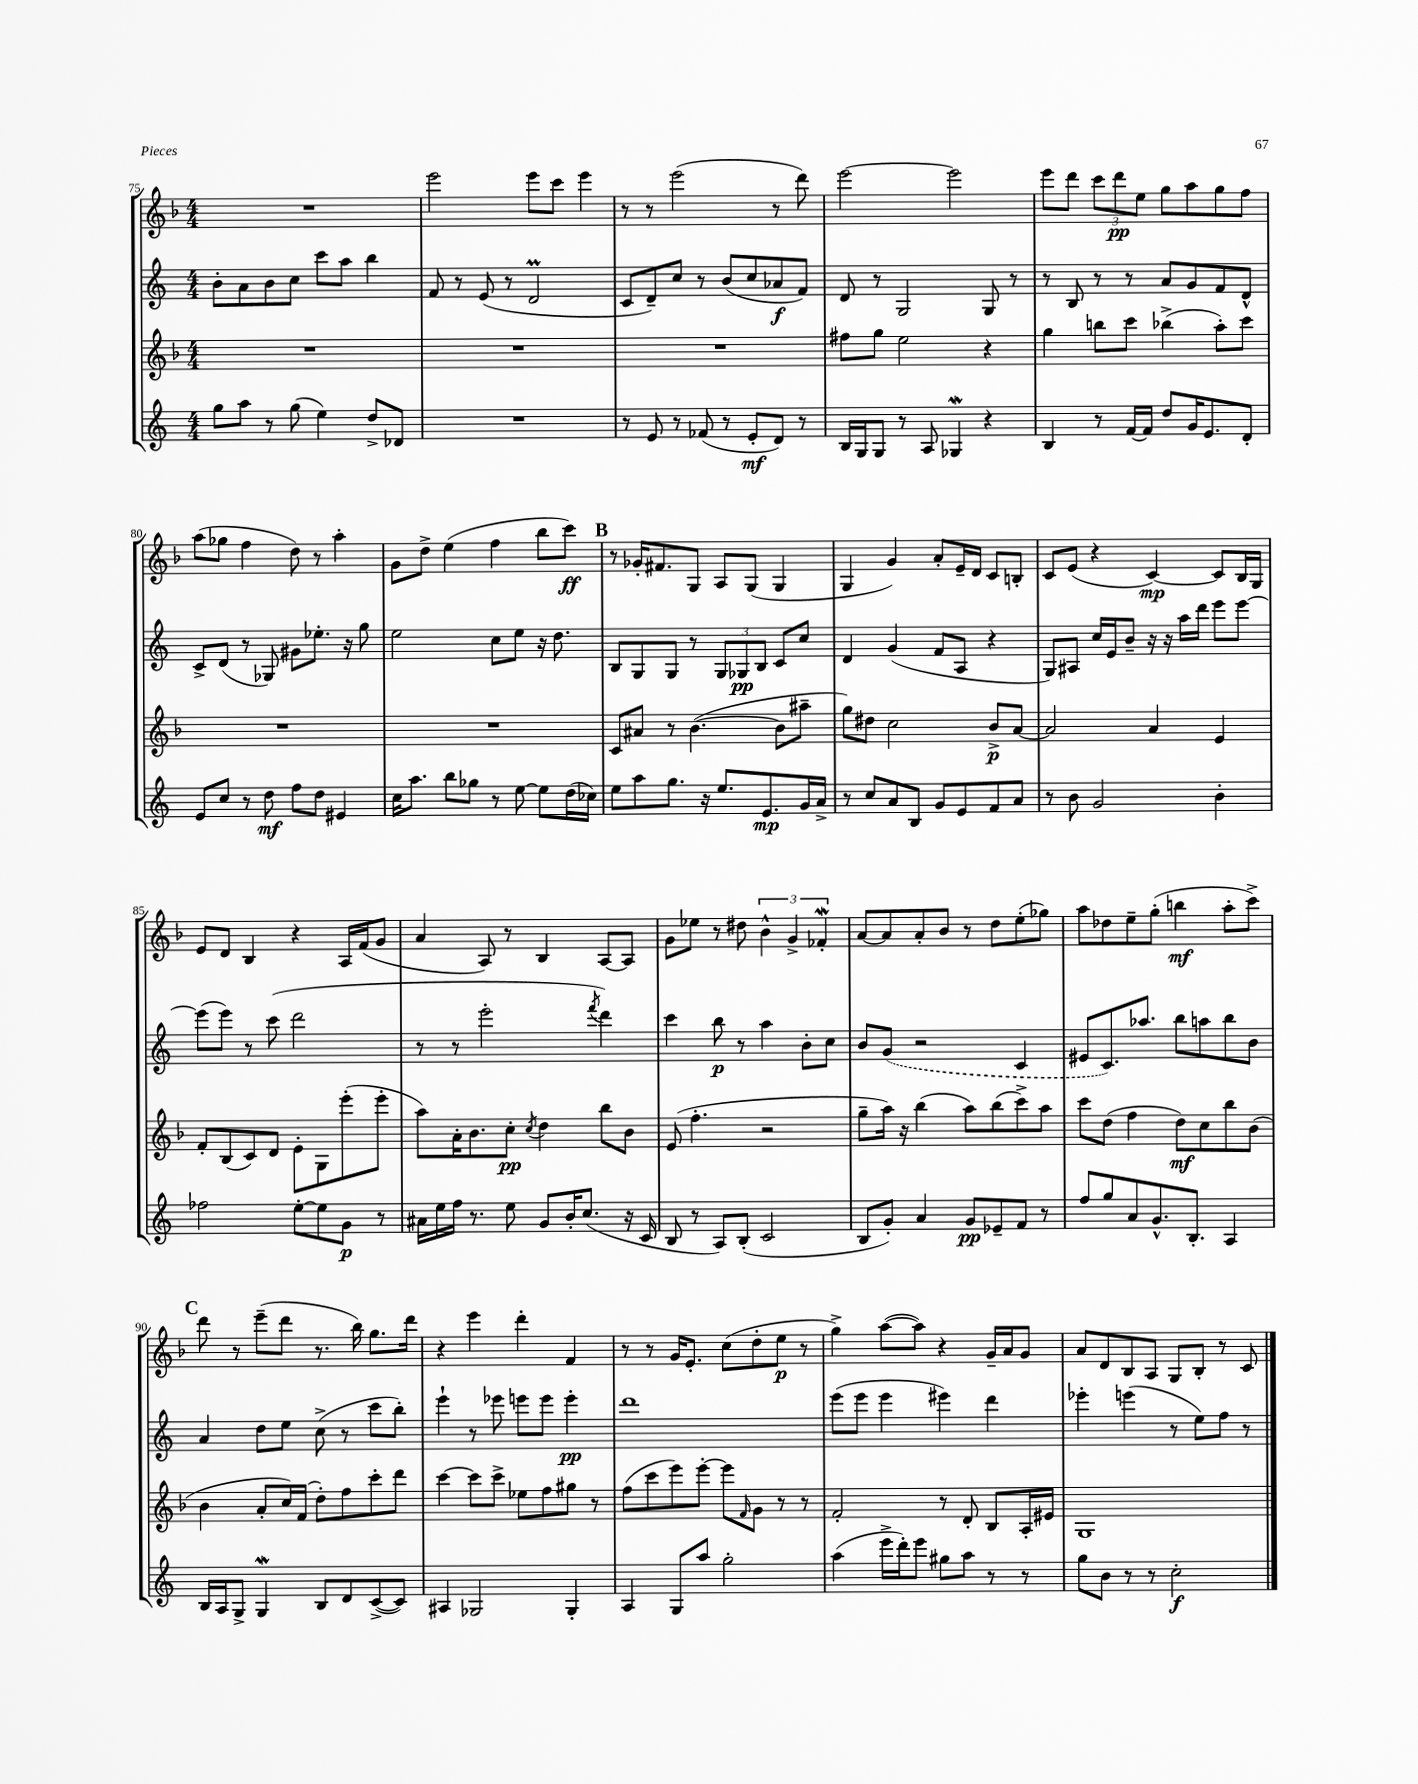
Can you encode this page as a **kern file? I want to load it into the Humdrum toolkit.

**kern	**kern	**kern	**kern
*staff4	*staff3	*staff2	*staff1
*clefG2	*clefG2	*clefG2	*clefG2
*k[]	*k[b-]	*k[]	*k[b-]
*M4/4	*M4/4	*M4/4	*M4/4
8gg	1r	8b'	1r
8aa	.	8a	.
8r	.	8b	.
(8gg	.	8cc	.
4ee)	.	8ccc	.
.	.	8aa	.
8dd^	.	4bb	.
8d-	.	.	.
=	=	=	=
1r	1r	8f	2eee
.	.	8r	.
.	.	(8e	.
.	.	8r	.
.	.	2d	8eee
.	.	.	8ccc
.	.	.	4eee
=	=	=	=
8r	1r	8c	8r
8e	.	8d~)	8r
8r	.	8cc	(2eee
(8f-	.	8r	.
8r	.	(8b	.
8e'	.	8cc	.
8d)	.	8a-	8r
8r	.	8f)	8ddd)
=	=	=	=
16B	8ff#	8d	[2eee
16G	.	.	.
8G	8gg	8r	.
8r	2ee	2G	.
8A	.	.	.
4G-	.	.	2eee]
4r	4r	8G	.
.	.	8r	.
=	=	=	=
4B	4gg	8r	8eee
.	.	8B	8ddd
8r	8bb	8r	12ccc
.	.	.	12ddd
[16f	8ccc	8r	.
.	.	.	12ee
16f]	.	.	.
8dd	(4bb-^	8a	8gg
16g	.	8g	8aa
8.e	.	.	.
.	8aa')	8f	8gg
8d'	8ccc	8d^^	8ff
=	=	=	=
8e	1r	8c^	(8aa
8cc	.	(8d	8gg-
8r	.	8r	4ff
8dd	.	8G-)	.
8ff	.	8g#	8dd)
8dd	.	8.ee-'	8r
4e#	.	.	4aa'
.	.	16r	.
.	.	8gg	.
=	=	=	=
16cc	1r	2ee	8g
8.aa	.	.	.
.	.	.	8dd^
8bb	.	.	(4ee
8gg-	.	.	.
8r	.	8cc	4ff
[8ee	.	8ee	.
8ee]	.	16r	8bb-
.	.	8.dd	.
(16dd	.	.	8ccc)
16cc-)	.	.	.
=	=	=	=
8ee	8c	8B	8r
8aa	8a#	8G	16g-'
.	.	.	8.f#
8.gg	8r	8G	.
.	([4.b-	8r	8G
16r	.	.	.
8.ee	.	12G	8A
.	.	12G-	.
.	.	.	(8G
.	.	12B	.
8.e	.	.	.
.	8b-]	8c	4G
16g	8aa#~	8cc	.
16a^	.	.	.
=	=	=	=
8r	8gg)	4d	4G
8cc	8dd#	.	.
8a	2cc	(4g	4g)
8B	.	.	.
8g	.	8f	8a'
8e	.	8A	16e~
.	.	.	16d
8f	8b-^	4r	8c
8a	[8a	.	8B'
=	=	=	=
8r	2a]	8G)	8c
8b	.	8A#	(8e
2g	.	16cc	4r
.	.	16e	.
.	.	8b~	.
.	4a	16r	[4c)
.	.	16r	.
.	.	16aa	.
.	.	16ddd	.
4b'	4e	8eee	8c]
.	.	[8eee	16B-
.	.	.	16G
=	=	=	=
2ff-	8f'	(8eee]	8e
.	(8B-	8eee)	8d
.	8c)	8r	4B-
.	8d	(8ccc	.
[8ee'	8e'	2ddd	4r
8ee]	8G	.	.
8g	(8eee'	.	16A
.	.	.	(16f
8r	8eee'	.	8g
=	=	=	=
16a#	8aa)	8r	4a
16ee	.	.	.
16ff	16a'	8r	.
8.r	8.b-	.	.
.	.	2eee'	8A)
8ee	8cc'	.	8r
.	8qcc	.	.
8g	4dd	.	4B-
16b'	.	.	.
(8.cc	.	.	.
.	.	8qfff	.
.	8bb-	4ddd)	[8A
16r	8b-	.	8A]
16c	.	.	.
=	=	=	=
8B	(8e	4ccc	8g
8r	4.ff'	.	8ee-
8A)	.	8bb	8r
(8B'	.	8r	8dd#
2c	2r	4aa	6b-^^
.	.	.	6g^
.	.	8b'	.
.	.	.	6f-'
.	.	8cc	.
=	=	=	=
8B	8gg~	8b	[8a
8g')	16aa)	(8g	8a]
.	16r	.	.
4a	(4bb-	2r	8a'
.	.	.	8b-
8g	8aa)	.	8r
8e-~	(8bb-	.	8dd
8f	8ccc^)	4c	(8ee'
8r	8aa	.	8gg-)
=	=	=	=
8ff	8ccc	8e#	8aa
8gg	(8dd	8.c)	8dd-
8a	4ff	.	8ee~
.	.	8.aa-	.
8.g^^	.	.	(8gg'
.	8dd)	8bb	4bb
8.B'	.	.	.
.	8cc	8aa	.
4A	8bb-	8bb	8aa'
.	(8b-	8b	8ccc^)
=	=	=	=
16B	4b-	4a	8ddd
16A	.	.	.
8G^	.	.	8r
4G	8a'	8dd	(8eee~
.	16cc)	8ee	8ddd
.	(16f	.	.
8B	8dd')	(8cc^	8.r
8d	8ff	8r	.
.	.	.	16bb-)
([8c^	8ccc'	8ccc	8.gg
8c])	8ddd	8bb')	.
.	.	.	16ddd
=	=	=	=
4A#	[4ccc	4eee`	4r
2G-	8ccc]	8r	4eee
.	8ccc^	8eee-	.
.	8ee-	8eee	4ddd'
.	8ff	8eee	.
4G-'	8gg#	4eee'	4f
.	8r	.	.
=	=	=	=
4A	(8ff	1ddd	8r
.	8ccc	.	8r
8G	8eee)	.	16g
.	.	.	8.e'
8aa	[8eee'	.	.
2gg'	8eee]	.	(8cc
.	16qqf	.	.
.	8g	.	8dd'
.	8r	.	8ee
.	8r	.	8r
=	=	=	=
(4aa	2f'	(8eee	4gg^)
.	.	8eee	.
16eee^	.	4eee	([8aa
16ddd')	.	.	.
8eee	.	.	8aa])
8gg#	8r	4eee#)	4r
8aa	8d'	.	.
8r	8B-	4ddd	16g~
.	.	.	16a
8r	16A'	.	8g
.	16e#	.	.
=	=	=	=
8gg	1G	4eee-'	8a
8b	.	.	8d
8r	.	(4eee	8B-
8r	.	.	8A
2cc'	.	8r	8G
.	.	8ee)	8B-'
.	.	8ff	8r
.	.	8r	8c
==	==	==	==
*-	*-	*-	*-
